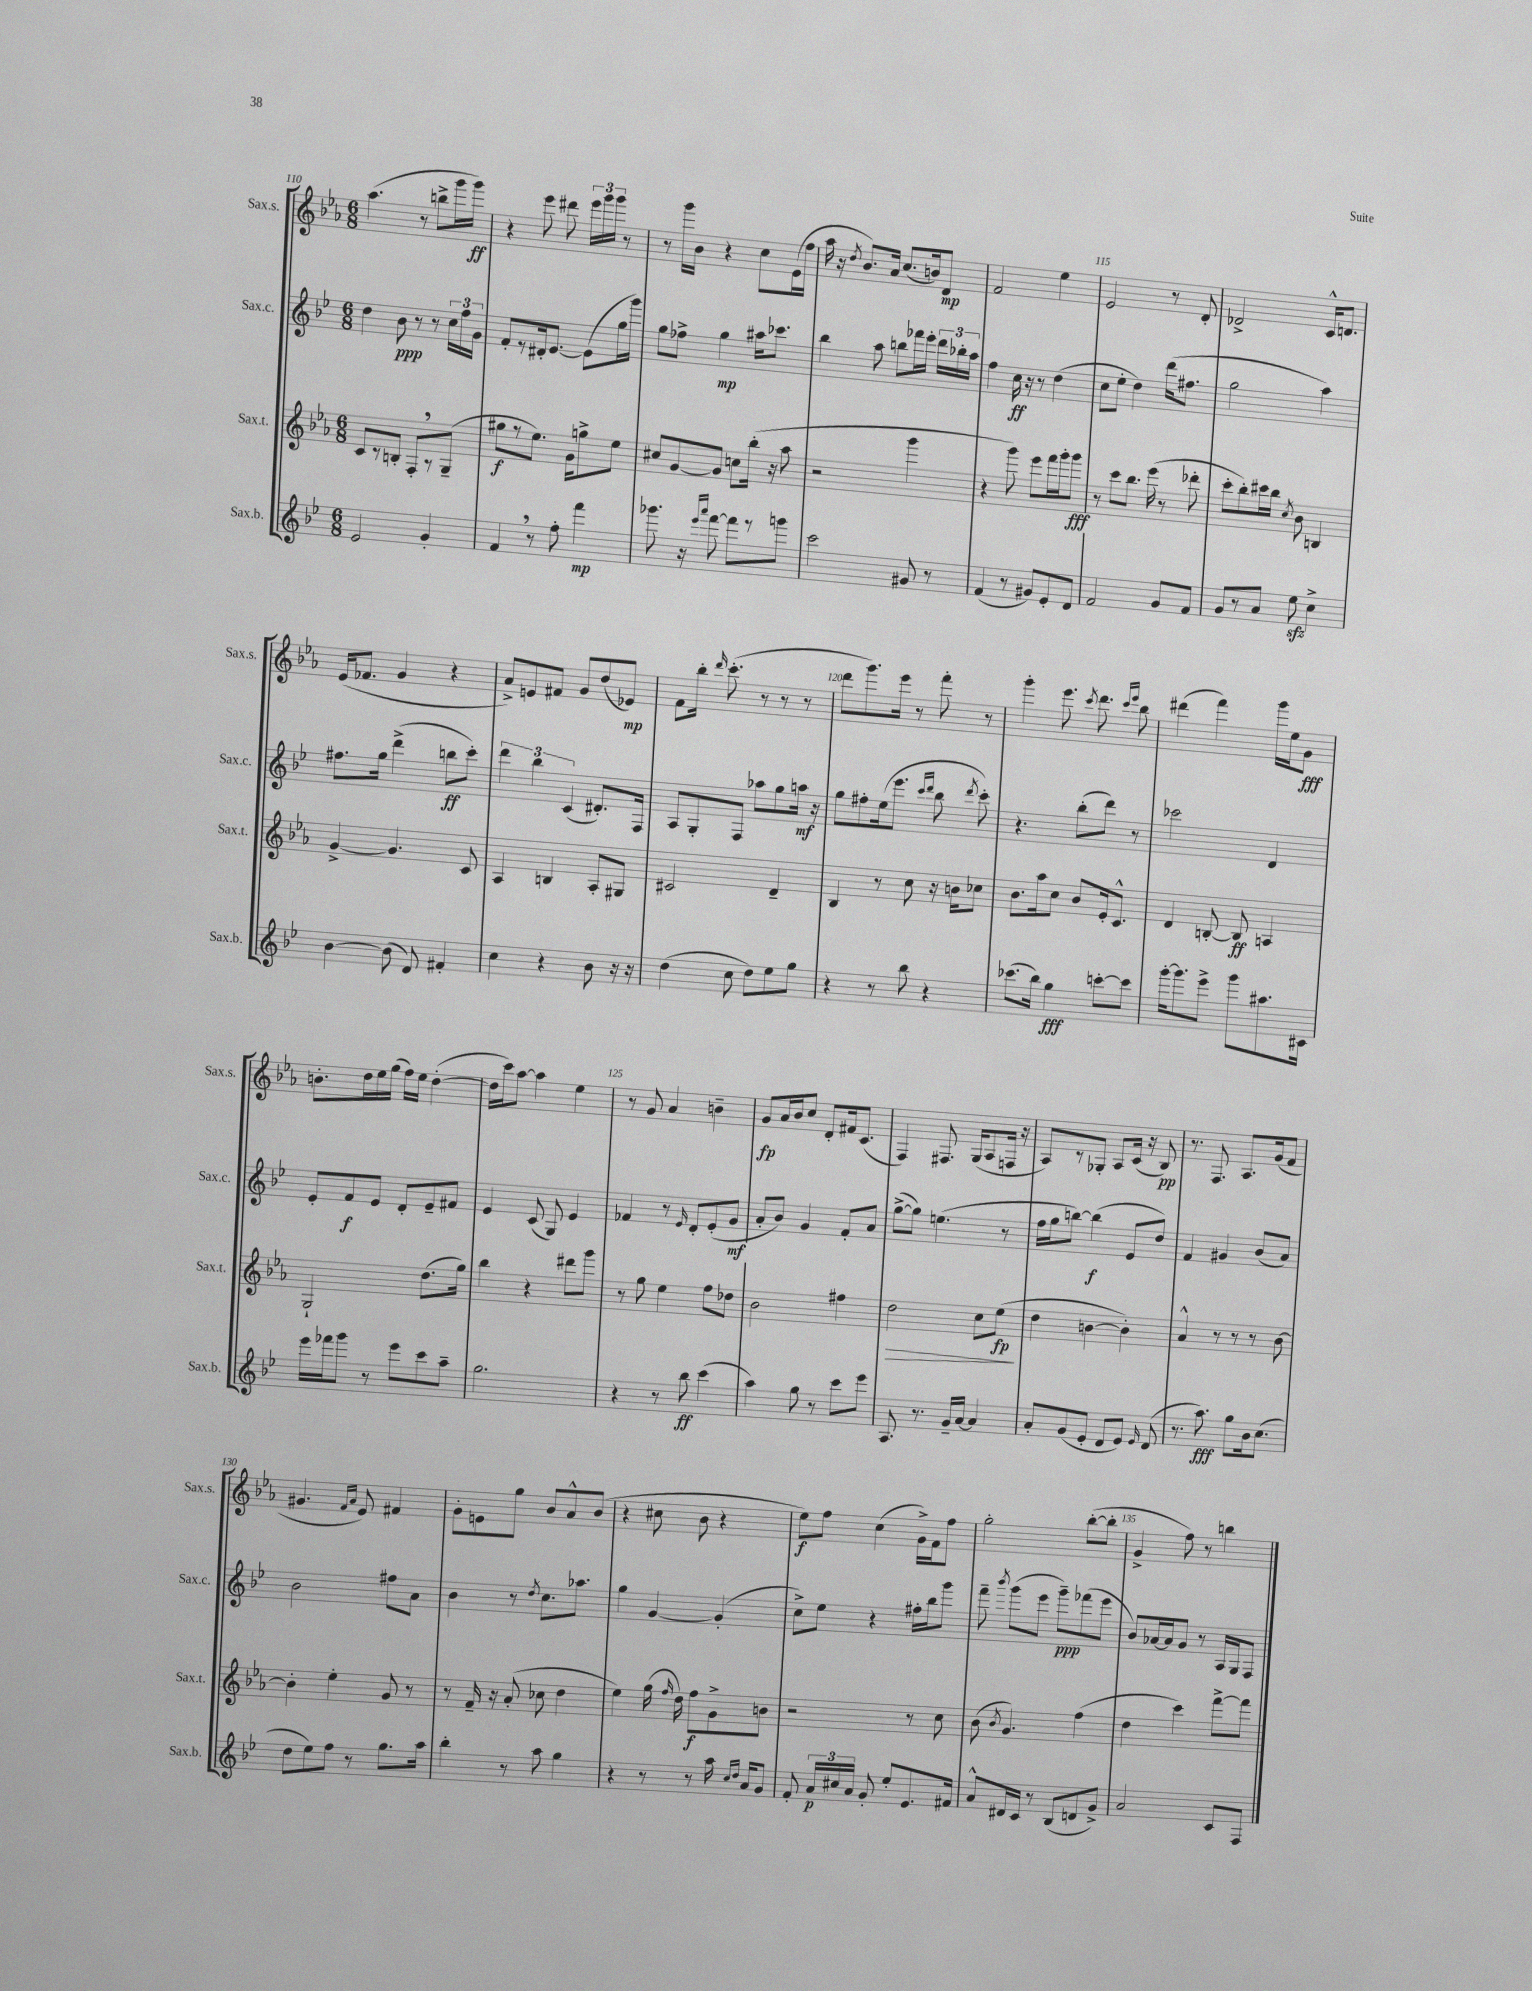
<<
\new StaffGroup <<
\new Staff = "s0" \with { instrumentName = "Sax.s." shortInstrumentName = "Sax.s." } {
    \clef treble \key ees \major \numericTimeSignature \time 6/8
    \autoBeamOff aes''4.( r8 b''8[-> g'''16 g'''16]\ff) |
    r4 ees'''8 dis'''8 \tuplet 3/2 { ees'''16[ g'''16 g'''16] } r8 |
    r8 g'''16[ bes'16] r4 c''8[ ees'16( f''16] |
    aes''16 r16 \acciaccatura { d''8 } bes'8.[) aes'16] c''8.[( b'16) d'8]\mp |
    f'2 ees''4 |
    ees'2 r8 d'8-. |
    des'2-> c'16[-^ d'8.] |
    ees'16[( fes'8.] g'4 r4 |
    aes'8[->) e'8 fis'8] g'8[ d''8( ees'8]\mp) |
    f'8[ bes''16]-. \grace { d'''16 } c'''8.-.( r8 r8 r8 |
    d'''8[ g'''8.) ees'''16] r8 f'''8-. r8 |
    g'''4-. ees'''8. \acciaccatura { c'''8 } d'''8. \grace { c'''16[ ees'''16] } bes''8 |
    dis'''4( f'''4) g'''16[ ees''16 g'8]\fff |
    b'8.[-. d''16 ees''16 g''16]( f''16[) ees''16] d''4~-.( |
    d''16[ c'''16) aes''8]~ aes''4 ees''4 |
    r8 g'8 aes'4 b'4-- |
    g'8[\fp aes'16 bes'16 c''8] d'8[-. fis'16 c'8.]( |
    f4) fis8. g16[( aes8 f16] r16 |
    aes8[) r8 ges8]-. aes8[ c'16]( r16 bes8\pp) |
    r8. f8. aes8.[ g'16( f'8] |
    gis'4. \grace { f'16[ aes'16] } ees'8) fis'4 |
    g'8[-. e'8 g''8] bes'8[ aes'8-^ bes'8]( |
    r4 cis''8 bes'8 r4 |
    ees''8[\f) f''8] c''4( g'16[->) f'16 f''8] |
    g''2-. bes''8[~-.( bes''8]-. |
    g'4-> f''8) r8 b''4 \bar "|." |
}
\new Staff = "s1" \with { instrumentName = "Sax.c." shortInstrumentName = "Sax.c." } {
    \clef treble \key bes \major \numericTimeSignature \time 6/8
    \autoBeamOff d''4 bes'8\ppp r8 r8 \tuplet 3/2 { c''16[ f''16 g'16] } |
    f'8[-. r8 dis'16-. ees'8.]~ ees'8[( g''16 g'''16]) |
    g''8[ fes''8]-> g''4\mp ais''16[ ces'''8.] |
    bes''4 a''8 b''8[ fes'''16 ees'''16]-. \tuplet 3/2 { d'''16[ bes''16-. a''16] } |
    f''4 c''16\ff r16 r8 d''4( |
    c''8[ ees''8]-. d''4) d'''16[( fis''8.] |
    g''2 a''4) |
    fis''8.[ g''16] d'''4->( b''8[\ff c'''8]-.) |
    \tuplet 3/2 { d'''4 bes''4 c'4( } dis'8.[-.) f16] |
    a8[ g8-. f8] aes''8[ g''8 a''16]\mf r16 |
    g''8[ fis''8-. ees''16( ees'''8.] \grace { c'''16[ d'''16] } bes''8 \acciaccatura { d'''8 } c'''8-.) |
    r4. bes''8[-.( d'''8]) r8 |
    ces'''2 d'4 |
    ees'8[-. f'8\f ees'8] d'8[-. ees'8-- fis'8] |
    ees'4 c'8( g8) ees'4 |
    fes'4 r8 \grace { ees'16 } d'8[-. ees'8-.( g'8]\mf |
    a'8[-. bes'8]) g'4 f'8[-. a'8] |
    g''8[~->( g''8]) e''4.( r8 |
    f''16[ g''16 b''8]~) b''4\f( ees'8[ d''8]) |
    f'4 gis'4 bes'8[( a'8]) |
    bes'2 fis''8[ a'8] |
    bes'4 r8 \acciaccatura { d''8 } c''8.[ aes''8.] |
    g''4 g'4~ g'4-.( |
    c''8[->) ees''8] r4 fis''16[-. bes''16 g'''8] |
    f'''8-- \acciaccatura { bes'''8 } g'''8[( ees'''8] g'''8[--\ppp) fes'''8( ees'''8] |
    bes'8[) aes'16~ aes'16 g'8] r8 a16[ g16 f8] \bar "|." |
}
\new Staff = "s2" \with { instrumentName = "Sax.t." shortInstrumentName = "Sax.t." } {
    \clef treble \key ees \major \numericTimeSignature \time 6/8
    \autoBeamOff c'8[ r8 b8]-. f8[-. \breathe r8 g8]--( |
    gis''8[\f r8 ees''8.]) g'16[ g''8-> ees''8] |
    cis''8[ g'8~ g'8] c''8[ bes''16]-.( r16 aes''8 |
    r2 g'''4 |
    r4 g'''8) ees'''8[ f'''16 g'''16-. g'''8]\fff |
    r8 c'''8[ bes''8.] ees'''16( r8 des'''8-. |
    c'''8[-. bes''8-.) cis'''16 bes''16] \acciaccatura { c''8 } bes'8 b4 |
    g'4~-> g'4. c'8 |
    aes4 b4 aes8[-. gis8] |
    cis'2 d'4-- |
    bes4 r8 c''8 r16 b'16[ ces''8] |
    bes'8.[ aes''16 c''8] bes'8[ ees'16-. c'8.]-^ |
    d'4 b8~-. b8\ff a4 |
    g2-! d''8.[( g''16]) |
    bes''4 r4 dis'''8[ g'''8] |
    r8 g''8 ees''4 f''8[ des''8] |
    bes'2 fis''4 |
    d''2\> c''8[ ees''8]\fp\!( |
    d''4 b'4~ b'4-.) |
    aes'4-^ r8 r8 r8 bes'8~ |
    bes'4-. ees''4-. g'8 r8 |
    r8 f'16-- r16 aes'8-.( ces''8 d''4 |
    ees''4) g''16( \grace { f''16 } d''16) f''8[\f g'8-> b'8] |
    r2 r8 c''8 |
    bes'8( \acciaccatura { bes'8 } g'4.) f''4( |
    d''4 c'''4) f'''8[~-> f'''8] \bar "|." |
}
\new Staff = "s3" \with { instrumentName = "Sax.b." shortInstrumentName = "Sax.b." } {
    \clef treble \key bes \major \numericTimeSignature \time 6/8
    \autoBeamOff ees'2 g'4-. |
    f'4 \breathe r8 f''8-. f'''4\mp |
    ges'''8. r16 \grace { ees'''16[ a'''16] } f'''8~ f'''8[ r8 g'''8] |
    c'''2 gis'8 r8 |
    f'4( r8 gis'8[) ees'8-. d'8] |
    f'2 g'8[ f'8] |
    g'8[ r8 a'8] ees''8\sfz c''4-> |
    bes'4~ bes'8( d'8) fis'4-. |
    c''4 r4 bes'8 r16 r16 |
    d''4( c''8 d''8[) ees''8 g''8] |
    r4 r8 bes''8 r4 |
    ces'''8.[( bes''16]) g''4\fff c'''8[~-. c'''8] |
    g'''16[~-. g'''8. ees'''8]-> g'''8[ ais''8. cis'16] |
    ees'''16[ fes'''16 g'''8] r8 ees'''8[ c'''8 a''8]-- |
    g''2. |
    r4 r8 bes''8\ff c'''4( |
    a''4) g''8 r8 c'''8[ ees'''8] |
    a8. r8. g'16[-- a'16]~ a'4 |
    a'8[-. g'8( ees'8]-. d'8[ ees'8]) \grace { ees'16 } d'8( |
    r8. a''8.\fff) g''8[ bes'16 c''8.]( |
    d''8[ ees''8) f''8] r8 g''8.[ a''16] |
    bes''4-. r8 a''8 g''4 |
    r4 r8 r8 a''16 \grace { c''16[ d''16] } a'16[ g'8] |
    f'8-. \tuplet 3/2 { a'16[\p cis''16 a'16] } g'8-. ees''8[-. ees'8. fis'16] |
    a'8[-^ dis'16 c'16] r8 bes8[( d'8 g'8]->) |
    a'2 c'8[ f8] \bar "|." |
}
>>
>>
\layout { \context { \Score currentBarNumber = #110 \override BarNumber.break-visibility = ##(#f #t #t) barNumberVisibility = #(every-nth-bar-number-visible 5) } }
